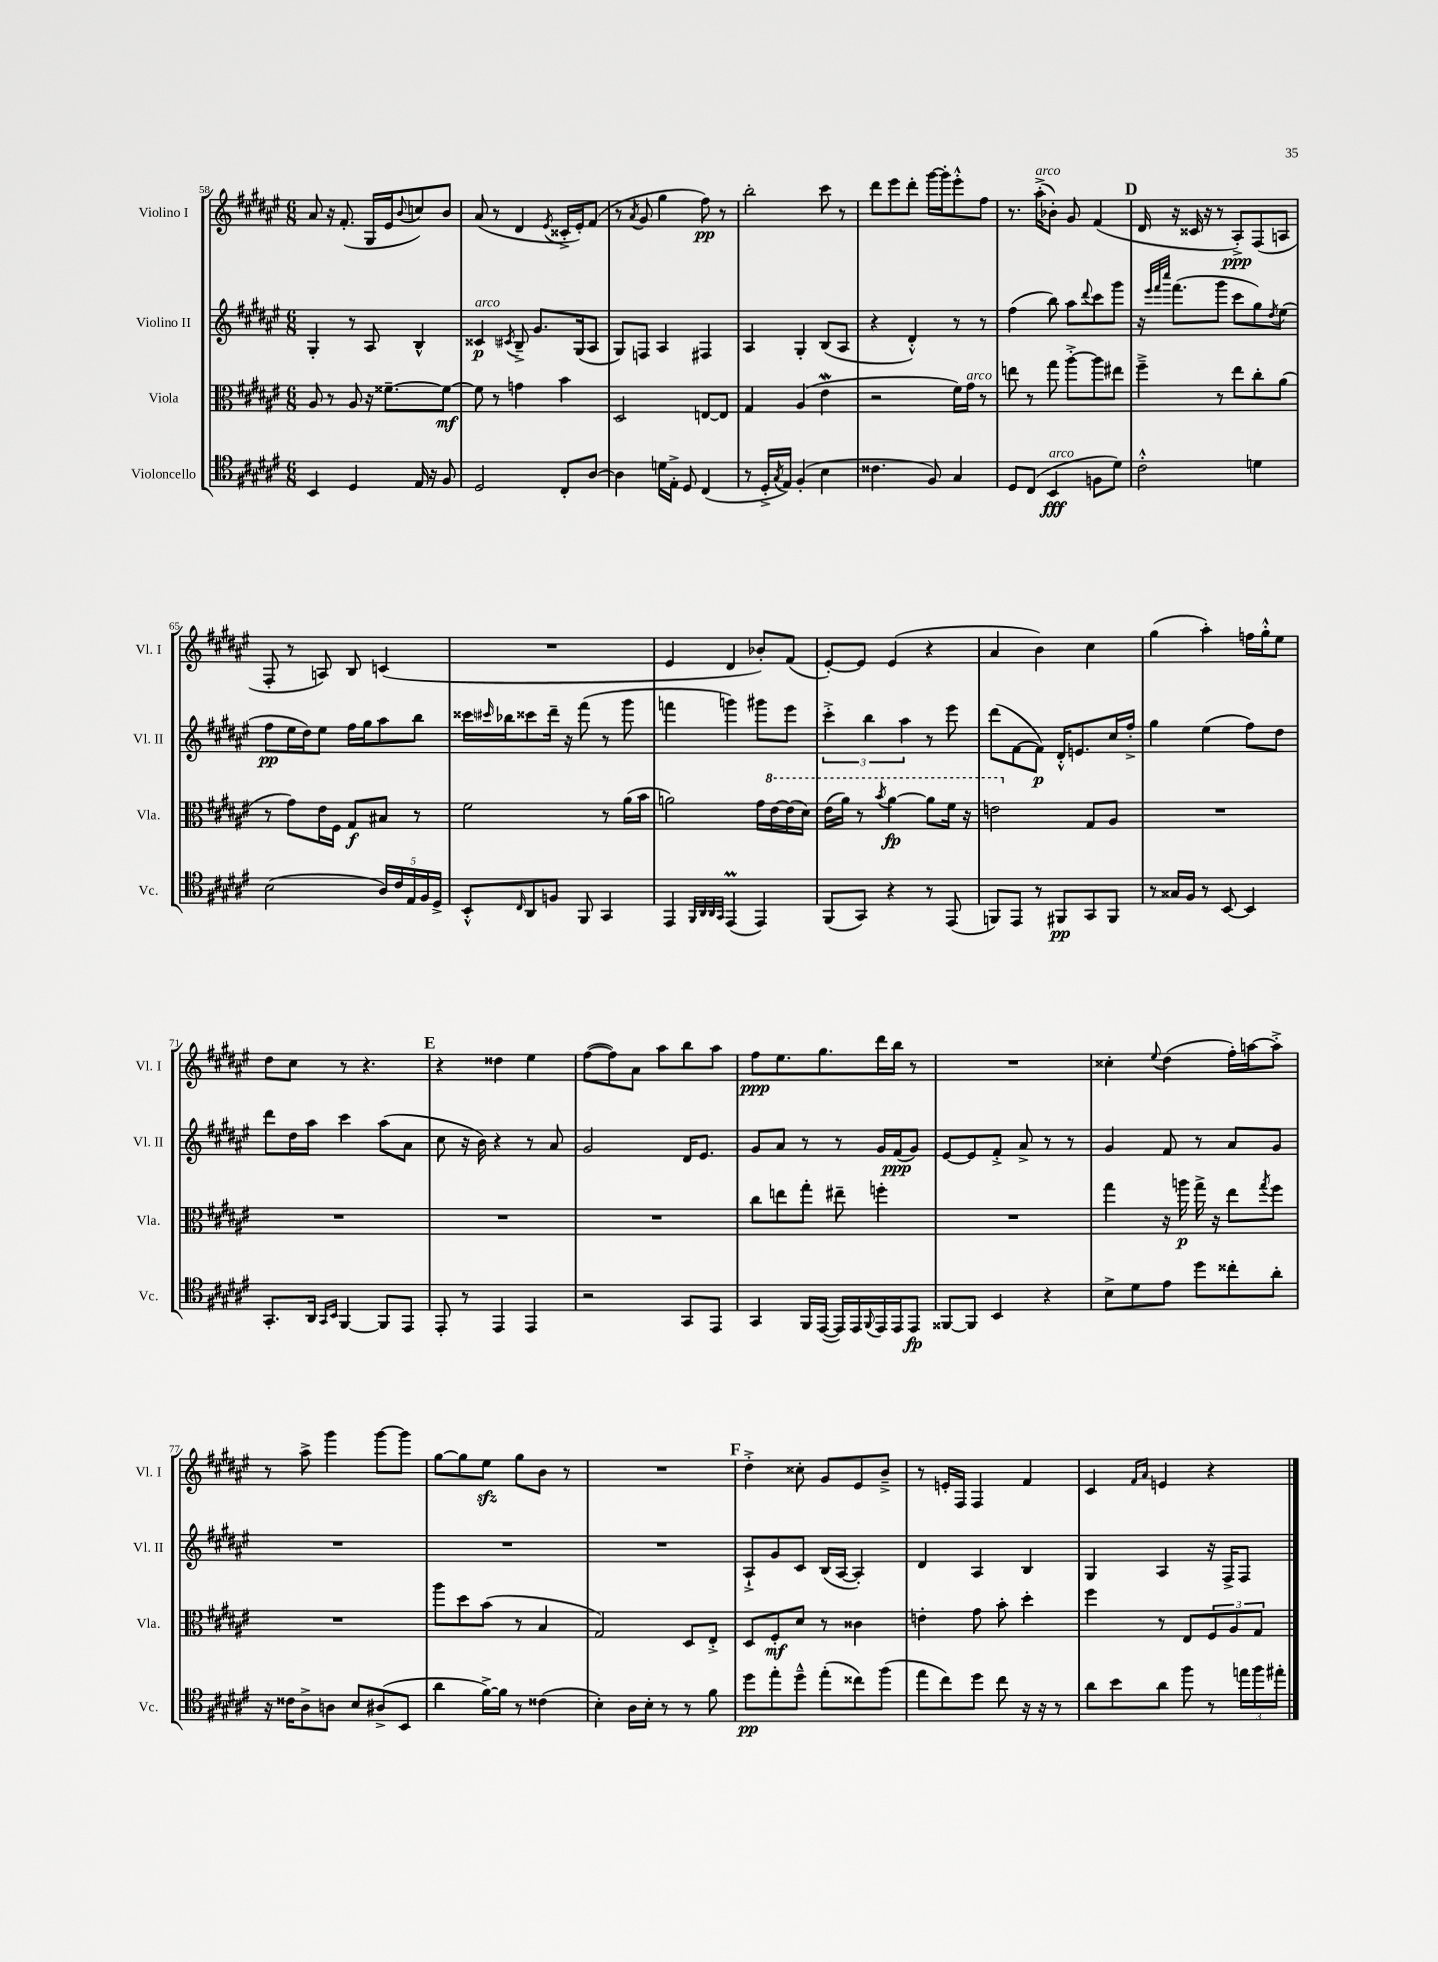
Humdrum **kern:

**kern	**dynam	**kern	**dynam	**kern	**dynam	**kern	**dynam
*part4	*part4	*part3	*part3	*part2	*part2	*part1	*part1
*staff4	*staff4	*staff3	*staff3	*staff2	*staff2	*staff1	*staff1
*I"Violoncello	*	*I"Viola	*	*I"Violino II	*	*I"Violino I	*
*I'Vc.	*	*I'Vla.	*	*I'Vl. II	*	*I'Vl. I	*
*clefC4	*	*clefC3	*	*clefG2	*	*clefG2	*
*k[f#c#g#d#a#e#]	*	*k[f#c#g#d#a#e#]	*	*k[f#c#g#d#a#e#]	*	*k[f#c#g#d#a#e#]	*
*M6/8	*	*M6/8	*	*M6/8	*	*M6/8	*
=58	=58	=58	=58	=58	=58	=58	=58
4BB/	.	8A#/	.	4G#'/	.	8a#/	.
.	.	8r	.	.	.	16r	.
.	.	.	.	.	.	(8.f#'/	.
4D#/	.	8A#/	.	8r	.	.	.
.	.	16r	.	8A#/	.	16G#/LL	.
.	.	[8.f##X~\L	.	.	.	16e#/J	.
.	.	.	.	.	.	8qqb/	.
16E#/	.	.	.	4B^^/	.	8ccn/)	.
16r	.	.	.	.	.	.	.
8F#/	.	8f##\J_	mf	.	.	8b/J	.
=59	=59	=59	=59	=59	=59	=59	=59
!	!	!	!	!LO:TX:a:i:t=arco	!	!	!
2D#/	.	8f##\]	.	4c##X/	p	(8a#/	.
.	.	8r	.	.	.	8r	.
.	.	.	.	8qc#X/	.	.	.
.	.	4gn\	.	8B~^/	.	4d#/	.
.	.	.	.	8.g#/L	.	.	.
.	.	.	.	.	.	8qe#/	.
8C#'/L	.	4b\	.	.	.	16c##X'^/LL	.
.	.	.	.	(16G#/k	.	16e#'/J)	.
[8A#/J	.	.	.	8A#/J	.	(8f#/J	.
=60	=60	=60	=60	=60	=60	=60	=60
4A#\]	.	2D#/	.	8G#/L)	.	8r	.
.	.	.	.	.	.	8qa#/	.
.	.	.	.	8Fn/J	.	8g#/	.
16dn\LL	.	.	.	4A#/	.	4gg#\	.
16E#'^\JJ	.	.	.	.	.	.	.
8D#/	.	.	.	.	.	.	.
(4C#/	.	[8En/L	.	4F#X/	.	8ff#\)	pp
.	.	8E/J]	.	.	.	8r	.
=61	=61	=61	=61	=61	=61	=61	=61
8r	.	4G#/	.	4A#/	.	2bb'\	.
16D#'^/LL	.	.	.	.	.	.	.
8qG#/	.	.	.	.	.	.	.
16E#/JJ)	.	.	.	.	.	.	.
(4F#'/	.	(4A#/	.	4G#'/	.	.	.
4B\	.	4e#W\	.	(8B/L	.	8ccc#\	.
.	.	.	.	8A#/J	.	8r	.
=62	=62	=62	=62	=62	=62	=62	=62
4.c##X\	.	2r	.	4r	.	8ddd#\L	.
.	.	.	.	.	.	8eee#\	.
.	.	.	.	4d#'^^/)	.	8ddd#'\J	.
8F#/)	.	.	.	.	.	[16ggg#\LL	.
.	.	.	.	.	.	16ggg#'\J]	.
4G#/	.	16f#\LL)	.	8r	.	8eee#'^^\	.
!	!	!LO:TX:a:i:t=arco	!	!	!	!	!
.	.	16g#\JJ	.	.	.	.	.
.	.	8r	.	8r	.	8ff#\J	.
=63	=63	=63	=63	=63	=63	=63	=63
8D#/L	.	8een\	.	(4ff#\	.	8.r	.
(8C#/J	.	8r	.	.	.	.	.
!	!	!	!	!	!	!LO:TX:a:i:t=arco	!
.	.	.	.	.	.	(16aa#'^\KL	.
!LO:TX:a:i:t=arco	!	!	!	!	!	!	!
4BB/	fff	8gg#\	.	8bb\)	.	8b-X'\J)	.
.	.	[8aa#'^\L	.	8aa#\L	.	8g#/	.
.	.	.	.	8qqddd#/	.	.	.
8Fn\L	.	8aa#\]	.	8ccc#\	.	(4f#/	.
8d#\J)	.	8ee#X\J	.	8ggg#\J	.	.	.
!!LO:REH:place=s1:t=D
=64	=64	=64	=64	=64	=64	=64	=64
2c#'^^\	.	4ff#~^\	.	16r	.	16d#/	.
.	.	.	.	32qqeee#/LLL	.	.	.
.	.	.	.	32qqfff#/	.	.	.
.	.	.	.	32qqcccc#/JJJ	.	.	.
.	.	.	.	(8.fff#\L	.	16r	.
.	.	.	.	.	.	16c##X/	.
.	.	.	.	.	.	16r	.
.	.	8r	.	8ggg#\J	.	8r	.
.	.	8ee#\L	.	8ccc#\L	.	8A#'^/L)	ppp
4dn\	.	8cc#'\	.	8gg#\)	.	(8F#/	.
.	.	.	.	8qdd#/	.	.	.
.	.	(8a#\J	.	(8ee#\J	.	8An/J	.
!!LO:LB:g=z
=65	=65	=65	=65	=65	=65	=65	=65
(2B\	.	8r	.	8ff#\L	pp	8F#'/	.
.	.	8g#\L)	.	16ee#\L	.	8r	.
.	.	.	.	16dd#\J)	.	.	.
.	.	16e#\L	.	8ee#\J	.	8An/)	.
.	.	16F#\JJ	.	.	.	.	.
.	.	8G#/L	f	16ff#\LL	.	8B/	.
.	.	.	.	16gg#\J	.	.	.
20A#/LL)	.	8B#X/J	.	8aa#\	.	(4cn/	.
20c#/	.	.	.	.	.	.	.
20E#/	.	.	.	.	.	.	.
.	.	8r	.	8bb\J	.	.	.
20F#/	.	.	.	.	.	.	.
20D#^/JJ	.	.	.	.	.	.	.
=66	=66	=66	=66	=66	=66	=66	=66
8BB'^^/L	.	2f#\	.	16ccc##X\LL	.	2.r	.
.	.	.	.	16qqccc#X/	.	.	.
.	.	.	.	16bb-X\J	.	.	.
16qqC#/	.	.	.	.	.	.	.
8AA#/	.	.	.	8ccc##X\	.	.	.
8Fn/J	.	.	.	16ddd#~\Jk	.	.	.
.	.	.	.	16r	.	.	.
8FF#/	.	.	.	(8fff#\	.	.	.
4GG#/	.	8r	.	8r	.	.	.
.	.	(16a#\LL	.	8ggg#\	.	.	.
.	.	16b\JJ	.	.	.	.	.
=67	=67	=67	=67	=67	=67	=67	=67
4EE#/	.	2an\)	.	4fffn\	.	4e#/	.
32qqFF#/LLL	.	.	.	.	.	.	.
32qqAA#/	.	.	.	.	.	.	.
32qqAA#/	.	.	.	.	.	.	.
32qqGG#/JJJ	.	.	.	.	.	.	.
(4EE#m/	.	.	.	4gggn\)	.	4d#/	.
4EE#/)	.	16g#\LL	.	8ggg#X\L	.	8b-X'/L)	.
*	*	*8va	*	*	*	*	*
.	.	[16ee#\	.	.	.	.	.
.	.	(16ee#\]	.	8eee#\J	.	(8f#/J	.
.	.	16dd#\JJ)	.	.	.	.	.
=68	=68	=68	=68	=68	=68	=68	=68
(8FF#/L	.	(16ee#\LL	.	6ccc#'^\	.	[8e#'/L)	.
.	.	16aa#\JJ)	.	.	.	.	.
8GG#/J)	.	8r	.	.	.	8e#/J]	.
.	.	.	.	6bb\	.	.	.
.	.	8qbb/	.	.	.	.	.
4r	.	[4aa#\	fp	.	.	(4e#/	.
.	.	.	.	6aa#\	.	.	.
8r	.	8aa#\L]	.	8r	.	4r	.
(8EE#/	.	16ff#\Jk	.	8eee#\	.	.	.
.	.	16r	.	.	.	.	.
=69	=69	=69	=69	=69	=69	=69	=69
8FFn/L)	.	2een\	.	(8ddd#\L	.	4a#/	.
8EE#/J	.	.	.	[8f#\	.	.	.
8r	.	.	.	8f#\J])	p	4b\)	.
8FF#X/L	pp	.	.	16d#'^^/KL	.	.	.
.	.	.	.	8.en/	.	.	.
*	*	*X8va	*	*	*	*	*
8GG#/	.	8G#/L	.	.	.	4cc#\	.
8FF#/J	.	8A#/J	.	16cc#/L	.	.	.
.	.	.	.	16ff#'^/JJ	.	.	.
=70	=70	=70	=70	=70	=70	=70	=70
8r	.	2.r	.	4gg#\	.	(4gg#\	.
16G##X/LL	.	.	.	.	.	.	.
16F#/JJ	.	.	.	.	.	.	.
8r	.	.	.	(4ee#\	.	4aa#'\)	.
[8BB/	.	.	.	.	.	.	.
4BB/]	.	.	.	8ff#\L)	.	16ffn\LL	.
.	.	.	.	.	.	16gg#'^^\J	.
.	.	.	.	8dd#\J	.	8ee#\J	.
!!LO:LB:g=z
=71	=71	=71	=71	=71	=71	=71	=71
8.GG#'/L	.	2.r	.	8ddd#\L	.	8dd#\L	.
.	.	.	.	16dd#\L	.	8cc#\J	.
16AA#/Jk	.	.	.	16aa#\JJ	.	.	.
16qqGG#/LL	.	.	.	.	.	.	.
16qqBB/JJ	.	.	.	.	.	.	.
[4FF#/	.	.	.	4ccc#\	.	8r	.
.	.	.	.	.	.	4.r	.
8FF#/L]	.	.	.	(8aa#\L	.	.	.
8EE#/J	.	.	.	8a#\J	.	.	.
!!LO:REH:place=s1:t=E
=72	=72	=72	=72	=72	=72	=72	=72
8EE#'/	.	2.r	.	8cc#\	.	4r	.
8r	.	.	.	16r	.	.	.
.	.	.	.	16b\)	.	.	.
4EE#/	.	.	.	4r	.	4dd##X\	.
4EE#/	.	.	.	8r	.	4ee#\	.
.	.	.	.	8a#/	.	.	.
=73	=73	=73	=73	=73	=73	=73	=73
2r	.	2.r	.	2g#/	.	([8ff#\L	.
.	.	.	.	.	.	8ff#\])	.
.	.	.	.	.	.	8a#\J	.
.	.	.	.	.	.	8aa#\L	.
8GG#/L	.	.	.	16d#/KL	.	8bb\	.
.	.	.	.	8.e#/J	.	.	.
8EE#/J	.	.	.	.	.	8aa#\J	.
=74	=74	=74	=74	=74	=74	=74	=74
4GG#/	.	8cc#\L	.	8g#/L	.	8ff#\L	ppp
.	.	8een\	.	8a#/J	.	8.ee#\	.
16FF#/LL	.	8gg#'\J	.	8r	.	.	.
([16EE#/JJ	.	.	.	.	.	8.gg#\	.
16EE#/LL])	.	8ee#X~\	.	8r	.	.	.
16EE#/	.	.	.	.	.	.	.
8qqFF#/	.	.	.	.	.	.	.
16EE#/	.	4ffn'\	.	16g#/LL	.	16ddd#\L	.
16EE#/J	.	.	.	(16f#/J	ppp	16bb\JJ	.
8EE#/J	fp	.	.	8g#/J)	.	8r	.
=75	=75	=75	=75	=75	=75	=75	=75
[8FF##X/L	.	2.r	.	[8e#/L	.	2.r	.
8FF##/J]	.	.	.	8e#/]	.	.	.
4BB/	.	.	.	8f#'^/J	.	.	.
.	.	.	.	8a#^/	.	.	.
4r	.	.	.	8r	.	.	.
.	.	.	.	8r	.	.	.
=76	=76	=76	=76	=76	=76	=76	=76
8B^\L	.	4gg#\	.	4g#/	.	4cc##X'\	.
8d#\	.	.	.	.	.	.	.
.	.	.	.	.	.	8qqee#/	.
8e#\J	.	16r	.	8f#/	.	(4dd#\	.
.	.	16aan\	p	.	.	.	.
8dd#\L	.	16gg#^\	.	8r	.	.	.
.	.	16r	.	.	.	.	.
8cc##X'\	.	8ee#\L	.	8a#/L	.	16ff#'\LL)	.
.	.	.	.	.	.	[16aan\J	.
.	.	8qgg#/	.	.	.	.	.
8a#'\J	.	8ff#\J	.	8g#/J	.	8aa'^\J]	.
!!LO:LB:g=z
=77	=77	=77	=77	=77	=77	=77	=77
16r	.	2.r	.	2.r	.	8r	.
16c##X\KL	.	.	.	.	.	.	.
8A#^\	.	.	.	.	.	8aa#^\	.
8An\J	.	.	.	.	.	4ggg#\	.
8B/L	.	.	.	.	.	.	.
(8A#X^/	.	.	.	.	.	[8ggg#\L	.
8BB/J	.	.	.	.	.	8ggg#\J]	.
=78	=78	=78	=78	=78	=78	=78	=78
4a#\	.	8aa#\L	.	2.r	.	[8gg#\L	.
.	.	8dd#\	.	.	.	8gg#\]	.
[16f#^\LL)	.	(8b\J	.	.	.	8ee#zz\J	.
16f#\JJ]	.	.	.	.	.	.	.
8r	.	8r	.	.	.	8gg#\L	.
(4c##X\	.	4B/	.	.	.	8b\J	.
.	.	.	.	.	.	8r	.
=79	=79	=79	=79	=79	=79	=79	=79
4B'\)	.	2G#/)	.	2.r	.	2.r	.
16A#\LL	.	.	.	.	.	.	.
16B'\JJ	.	.	.	.	.	.	.
8r	.	.	.	.	.	.	.
8r	.	8D#/L	.	.	.	.	.
8f#\	.	8E#'^/J	.	.	.	.	.
!!LO:REH:place=s1:t=F
=80	=80	=80	=80	=80	=80	=80	=80
8dd#\L	pp	8D#/L	.	8A#`^/L	.	4dd#'^\	.
8ee#'\	.	8F#'/	mf	8g#/	.	.	.
8dd#~^^\J	.	8d#/J	.	8c#/J	.	8cc##X'\	.
(8ee#'\L	.	8r	.	(16B/LL	.	8g#/L	.
.	.	.	.	[16A#/JJ	.	.	.
8cc##X\)	.	4c##X\	.	4A#'/])	.	8e#/	.
(8ff#\J	.	.	.	.	.	8b~^/J	.
=81	=81	=81	=81	=81	=81	=81	=81
8ee#\L	.	4en'\	.	4d#/	.	8r	.
8cc#\)	.	.	.	.	.	16en'/LL	.
.	.	.	.	.	.	16F#/JJ	.
8dd#\J	.	8g#\	.	4A#/	.	4F#/	.
8cc#\	.	8b'\	.	.	.	.	.
16r	.	4dd#'\	.	4B/	.	4f#/	.
16r	.	.	.	.	.	.	.
8r	.	.	.	.	.	.	.
=82	=82	=82	=82	=82	=82	=82	=82
8a#\L	.	4ff#\	.	4G#/	.	4c#/	.
8b\	.	.	.	.	.	.	.
.	.	.	.	.	.	16qqf#/LL	.
.	.	.	.	.	.	16qqa#/JJ	.
8a#\J	.	8r	.	4A#/	.	4en/	.
8ff#\	.	8E#/L	.	.	.	.	.
8r	.	12F#/	.	16r	.	4r	.
.	.	.	.	16F#^/KL	.	.	.
.	.	12A#/	.	.	.	.	.
24een\LL	.	.	.	8F#/J	.	.	.
24ff#\	.	12G#/J	.	.	.	.	.
24ee#X'\JJ	.	.	.	.	.	.	.
==	==	==	==	==	==	==	==
*-	*-	*-	*-	*-	*-	*-	*-
